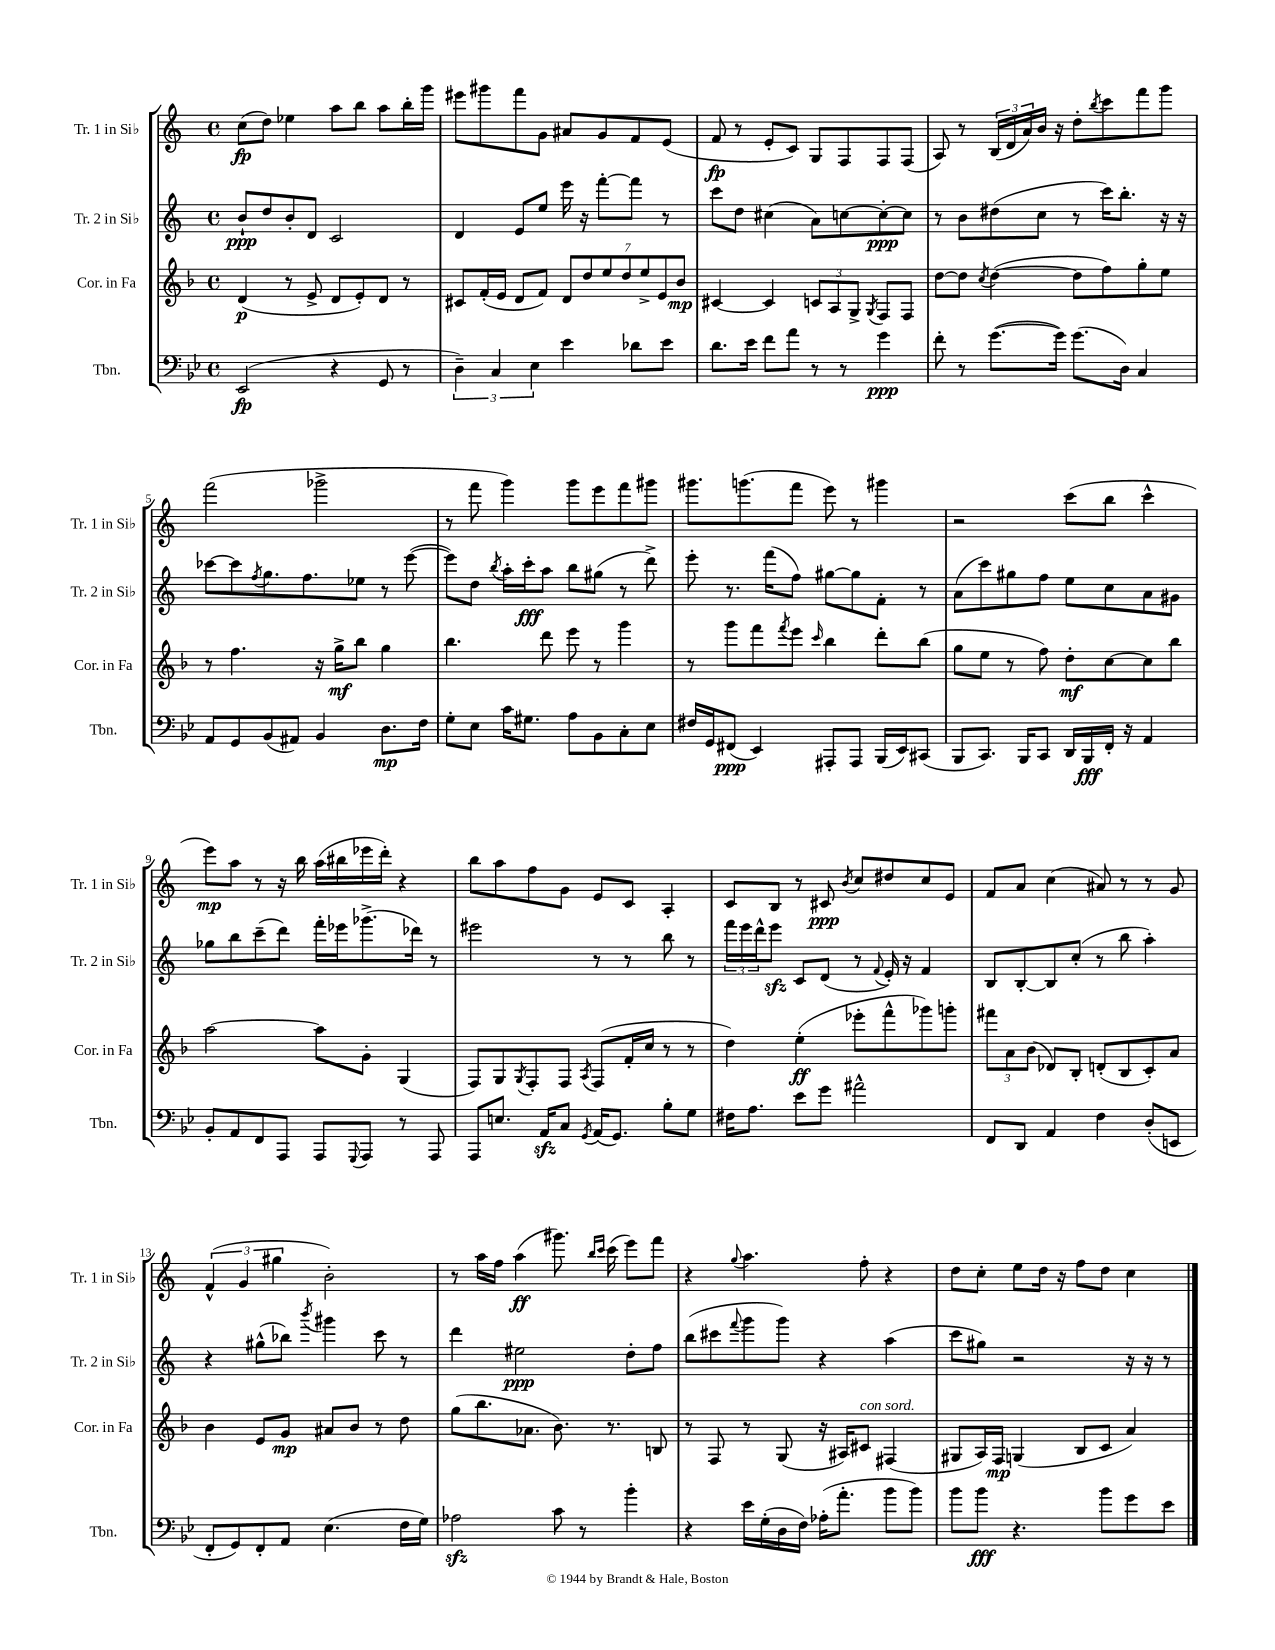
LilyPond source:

<<
\new StaffGroup <<
\new Staff = "s0" \with { instrumentName = "Tr. 1 in Sib" shortInstrumentName = "Tr. 1 in Sib" } {
    \clef treble \key c \major \defaultTimeSignature \time 4/4
    c''8\fp( d''8) ees''4 a''8 b''8 a''8 b''16-. g'''16 |
    eis'''8 gis'''8 f'''8 g'8 ais'8 g'8 f'8 e'8( |
    f'8\fp r8 e'8-. c'8) g8 f8 f8 f8( |
    a8) r8 \tuplet 3/2 { b16( d'16 a'16) } b'16 r16 d''8-. \acciaccatura { b''8 } c'''8 f'''8 g'''8 |
    f'''2( ges'''2-> |
    r8 f'''8 g'''4) g'''8 e'''8 f'''8 gis'''8 |
    gis'''8. g'''8.( f'''8 e'''8) r8 gis'''4 |
    r2 c'''8( b''8 c'''4-^ |
    e'''8\mp) a''8 r8 r16 b''16 a''16( bis''16 ees'''16 d'''16-.) r4 |
    b''8 a''8 f''8 g'8 e'8 c'8 a4-. |
    c'8 b8 r8 cis'8\ppp \acciaccatura { b'8 } c''8 dis''8 c''8 e'8 |
    f'8 a'8 c''4( ais'8) r8 r8 g'8 |
    \tuplet 3/2 { f'4-^( g'4 gis''4 } b'2-.) |
    r8 a''16 f''16 a''4\ff( gis'''8.) \grace { b''16 c'''16 } c'''16( e'''8) f'''8 |
    r4 \appoggiatura { g''8 } a''4. f''8-. r4 |
    d''8 c''8-. e''8 d''16 r16 f''8 d''8 c''4 \bar "|." |
}
\new Staff = "s1" \with { instrumentName = "Tr. 2 in Sib" shortInstrumentName = "Tr. 2 in Sib" } {
    \clef treble \key c \major \defaultTimeSignature \time 4/4
    b'8-!\ppp d''8 b'8-. d'8 c'2 |
    d'4 e'8 e''8 e'''16 r16 f'''8~-. f'''8 r8 |
    c'''8 d''8 cis''4( a'8) c''8~ c''8~-.\ppp c''8 |
    r8 b'8 dis''8( c''8 r8 c'''16) b''8.-. r16 r16 |
    ces'''8~ ces'''8 \acciaccatura { f''8 } g''8. f''8. ees''8 r8 e'''8~( |
    e'''8) d''8 \acciaccatura { b''8 } a''16-. c'''16-.\fff a''8 b''8 gis''8( r8 d'''8->) |
    e'''8-. r8. f'''16( f''8) gis''8~ gis''8 f'8-. r8 |
    a'8( c'''8) gis''8 f''8 e''8 c''8 a'8 gis'8 |
    ges''8 b''8 c'''8--( d'''8) f'''16-. ees'''16 ges'''8.->( des'''16) r8 |
    eis'''2 r8 r8 b''8 r8 |
    \tuplet 3/2 { f'''16 e'''16 d'''16-^ } e'''8\sfz c'8 d'8( r8 \appoggiatura { f'8 } e'16-.) r16 f'4 |
    b8 b8~-. b8 c''8-.( r8 b''8 a''4-.) |
    r4 gis''8-^( bes''8) \acciaccatura { b'''8 } gis'''4 c'''8 r8 |
    d'''4 eis''2\ppp d''8-. f''8 |
    b''8( cis'''8 \appoggiatura { f'''8 } g'''8 g'''8) r4 a''4( |
    c'''8 gis''8) r2 r16 r16 r8 \bar "|." |
}
\new Staff = "s2" \with { instrumentName = "Cor. in Fa" shortInstrumentName = "Cor. in Fa" } {
    \clef treble \key f \major \defaultTimeSignature \time 4/4
    d'4\p( r8 e'8-> d'8 e'8-.) d'8 r8 |
    cis'8 f'16-.( e'16 d'8 f'8) \tuplet 7/4 { d'8 d''8 e''8 d''8 e''8-> e'8 bes'8\mp } |
    cis'4~ cis'4 \tuplet 3/2 { c'8 a8 g8-> } \acciaccatura { g8 } f8 f8 |
    d''8~ d''8 \acciaccatura { c''8 } d''4~( d''8 f''8) g''8-. e''8 |
    r8 f''4. r16 g''16->\mf bes''8 g''4 |
    bes''4. d'''8 e'''8 r8 g'''4 |
    r8 g'''8 f'''8 \acciaccatura { f'''8 } e'''8 \grace { c'''16 } bes''4 d'''8-. bes''8( |
    g''8 e''8 r8 f''8) d''8-.\mf c''8~ c''8 bes''8 |
    a''2~ a''8 g'8-. g4( |
    f8) g8 \acciaccatura { g8 } f8-. f8 \acciaccatura { a8 } f8( f'16-. c''16 r8 r8 |
    d''4) e''4-.\ff( ees'''8-. f'''8-^ ges'''8) g'''8-. |
    \tuplet 3/2 { fis'''8 a'8 bes'8( } des'8) bes8-. d'8-.( bes8 c'8-.) a'8 |
    bes'4 e'8 g'8\mp ais'8 bes'8 r8 d''8 |
    g''8( bes''8. aes'8. bes'8.) r8. b8 |
    r8 f8 r8 g8( r16 ais16) cis'8^\markup { \italic "con sord." } fis4( |
    gis8 a16) f16\mp g4( bes8 c'8 a'4) \bar "|." |
}
\new Staff = "s3" \with { instrumentName = "Tbn." shortInstrumentName = "Tbn." } {
    \clef bass \key bes \major \defaultTimeSignature \time 4/4
    ees,2\fp( r4 g,8 r8 |
    \tuplet 3/2 { d4--) c4 ees4 } ees'4 des'8 ees'8 |
    d'8. ees'16 f'8 a'8 r8 r8 g'4\ppp |
    f'8-. r8 g'8.~( g'16) g'8.( d16) c4 |
    a,8 g,8 bes,8( ais,8) bes,4 d8.\mp f16 |
    g8-. ees8 c'16 gis8. a8 bes,8 c8-. ees8 |
    fis16 g,16 fis,8\ppp( ees,4) ais,,8-. ais,,8 bes,,16( ees,16) cis,8( |
    bes,,8 c,8.) bes,,16 c,8 d,16 bes,,16\fff f,16-. r16 a,4 |
    bes,8-. a,8 f,8 a,,8 a,,8 \appoggiatura { g,,8 } a,,8 r8 a,,8 |
    a,,8 e8. a,16\sfz c8 \acciaccatura { g,8 } a,16( g,8.) bes8-. g8 |
    fis16 a8. ees'8 g'8 ais'2-^ |
    f,8 d,8 a,4 f4 d8-.( e,8 |
    f,8-. g,8) f,8-. a,8 ees4.( f16 g16) |
    aes2\sfz c'8 r8 bes'4-. |
    r4 ees'16 g16-.( d16 f16) aes16-.( a'8.-. bes'8 bes'8) |
    bes'8 bes'8\fff r4. bes'8 g'8 ees'8 \bar "|." |
}
>>
>>
